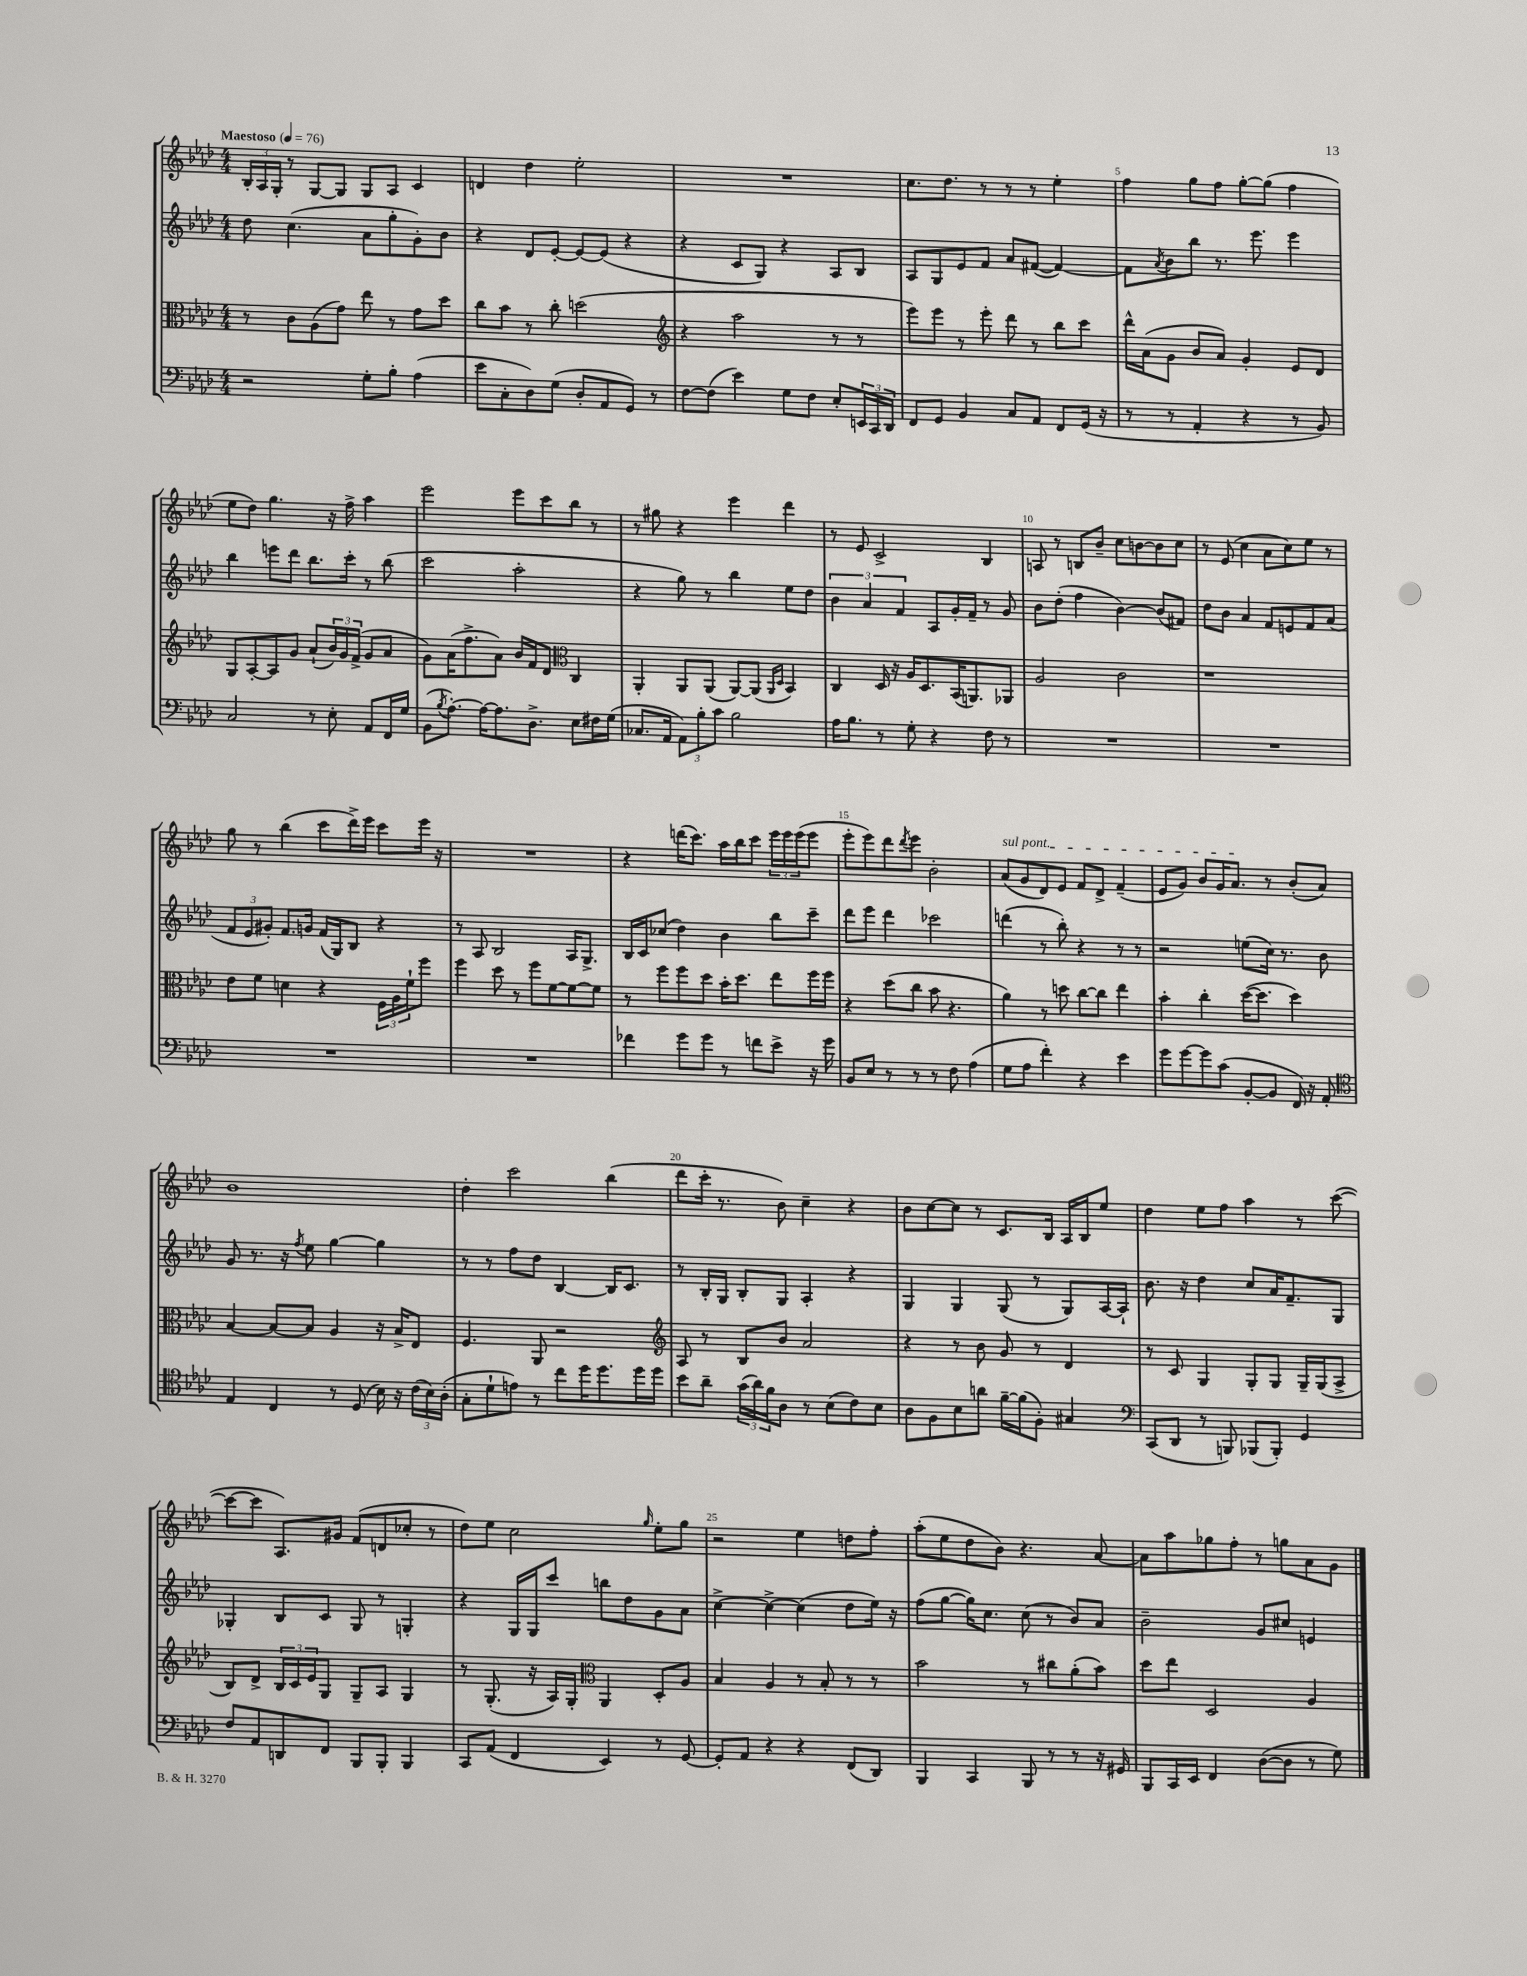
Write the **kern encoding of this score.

**kern	**kern	**kern	**kern
*staff4	*staff3	*staff2	*staff1
*clefF4	*clefC3	*clefG2	*clefG2
*k[b-e-a-d-]	*k[b-e-a-d-]	*k[b-e-a-d-]	*k[b-e-a-d-]
*M4/4	*M4/4	*M4/4	*M4/4
*MM76	*MM76	*MM76	*MM76
2r	8r	8dd-	24B-'
.	.	.	24A-
.	.	.	24G'
.	8c	(4.cc	8r
.	(8A-	.	[8G
.	8g)	.	8G]
8G'	8ee-	8a-	8G
8B-'	8r	8gg'	8A-
(4A-	8g	8g')	4c
.	8dd-	8b-	.
=	=	=	=
8e-	8cc	4r	4d
8C'	8b-	.	.
8D-)	8r	8d-	4dd-
(8G	8cc'	[8e-'	.
8D-'	(2dd	8e-_	2ee-'
8AA-	.	(8e-]	.
8GG)	.	4r	.
8r	.	.	.
=	=	=	=
*	*clefG2	*	*
[8F	4r	4r	1r
(8F]	.	.	.
4e-)	2aa-	8c	.
.	.	8G)	.
8G	.	4r	.
8F	.	.	.
8E-'	8r	8A-	.
24EE	8r	8B-	.
24CC	.	.	.
24DD-	.	.	.
=	=	=	=
8FF	8eee-)	8A-	8.cc
8GG	8eee-	8G	.
.	.	.	8.dd-
4BB-	8r	8e-	.
.	8eee-'	8f	8r
8C	8ddd-	8a-	8r
8AA-	8r	([8f#	8r
8FF	8bb-	4f#_)	4ee-'
(16GG	8ccc	.	.
16r	.	.	.
=	=	=	=
8r	16ddd-^^	8f#]	4ff
.	(16a-	.	.
.	.	8qa-	.
8r	8g	8b-	.
4AA-'	8b-	8bb-	8gg
.	8a-)	8.r	8ff
4r	4g'	.	[8gg'
.	.	8.eee-	.
.	.	.	(8gg]
8r	8e-	4eee-	4ff
8BB-)	8d-	.	.
=	=	=	=
2C	8G	4bb-	8ee-
.	[8A-'	.	8dd-)
.	8A-]	8eee	4.gg
.	8g	8ddd-	.
8r	(8a-`	8.bb-	.
8E-'	24b-)	.	16r
.	24g	.	.
.	.	16ccc'	16ff^
.	(24f^	.	.
8AA-	8g	8r	4aa-
16FF	8a-	(8bb-	.
16G	.	.	.
=	=	=	=
(8BB-	8g)	2ccc	2eee-
8qB-	.	.	.
[8.A-')	(16a-	.	.
.	8.ff^	.	.
16A-_	.	.	.
8.A-]	8a-)	.	.
.	16b-	2aa-'	8eee-
8.D-^	16f	.	.
.	8d-	.	8ccc
*	*clefC3	*	*
8E-	4C	.	8bb-
16F#	.	.	8r
(16G	.	.	.
=	=	=	=
8.C-	4AA-'	4r	8r
.	.	.	8gg#
16AA-	.	.	.
12AA-)	8AA-	8gg)	4r
12B-'	.	.	.
.	(8AA-	8r	.
12c	.	.	.
2B-	[8AA-)	4bb-	4eee-
.	(8AA-]	.	.
.	16qqAA-	.	.
.	16qqD-	.	.
.	4BB-)	8ee-	4ddd-
.	.	8dd-	.
=	=	=	=
16A-	4C	6b-	8r
8.B-	.	.	.
.	.	.	8e-
.	.	6a-	.
8r	16D-	.	2c^
.	16r	.	.
.	.	6f	.
8G'	16A-	.	.
.	8.D-	.	.
4r	.	8A-	.
.	(16BB-	16g'	.
.	8.AA)	16f~	.
8F	.	8r	4B-
8r	8AA-	8g	.
=	=	=	=
1r	2A-	8b-	8A
.	.	(8dd-'	8r
.	.	4ff	8B
.	.	.	8b-~
.	2c	[4b-)	8cc
.	.	.	[8b
.	.	(8b-]	8b]
.	.	8f#)	8cc
=	=	=	=
1r	1r	8dd-	8r
.	.	8b-	(8e-
.	.	4a-	4cc
.	.	8f	8a-
.	.	8e	8cc)
.	.	8f	8ee-
.	.	(8a-	8r
=	=	=	=
1r	8e-	12f	8gg
.	.	12e-	.
.	8f	.	8r
.	.	12g#')	.
.	4d	8.f	(4bb-
.	.	16g	.
.	4r	(16f	8ccc
.	.	16G)	.
.	.	8B-	16ddd-^)
.	.	.	16eee-
.	24F	4r	8ccc
.	24A-	.	.
.	24f`	.	.
.	8ff	.	16eee-
.	.	.	16r
=	=	=	=
1r	4ff	8r	1r
.	.	8A-	.
.	8dd-	2B-	.
.	8r	.	.
.	8ff	.	.
.	[8f	.	.
.	8f_	16A-	.
.	.	8.G^	.
.	8f]	.	.
=	=	=	=
4f-	8r	16B-	4r
.	.	16c	.
.	8ff	(8cc-	.
8g	8ff	4dd-)	(16ddd
.	.	.	8.ccc)
8g	8dd-	.	.
8r	16b-'	4b-	16aa-
.	8.dd-	.	16bb-
8f	.	.	8ccc
8e-^	8ee-	8bb-	24eee-
.	.	.	24eee-
.	.	.	(24eee-
16r	16ff	8ccc~	8eee-
16g	16ff	.	.
=	=	=	=
8BB-	4r	8ddd-	8eee-'
8E-	.	8eee-	8eee-)
8r	(8dd-	4ddd-	8ddd-
.	.	.	8qddd-
8r	8cc	.	8eee-
8r	8b-	2ccc-	2b-'
8F	4.r	.	.
(4A-	.	.	.
=	=	=	=
8G	4a-)	(4ddd	(8a-
8A-	.	.	8g
4f')	8r	8r	8d-)
.	8dd	8bb-')	8e-
4r	[8cc	4r	8f
.	8cc]	.	8d-^
4e-	4ee-	8r	(4f~
.	.	8r	.
=	=	=	=
8g	4b-'	2r	8e-
[8g	.	.	8g)
8g]	4cc'	.	8b-
(8c	.	.	16g
.	.	.	8.a-
[8BB-'	([16dd-	(8ee	.
.	8.dd-]	.	.
8BB-]	.	16cc)	8r
.	.	8.r	.
16FF)	4dd-)	.	(8b-'
16r	.	.	.
8AA-'	.	8b-	8a-)
=	=	=	=
*clefC4	*	*	*
4E-	[4B-	8g	1b-
.	.	8.r	.
4C	8B-_	.	.
.	.	16r	.
.	.	8qff	.
.	8B-]	8ee-	.
8r	4A-	[4gg	.
(8D-	.	.	.
16B-)	16r	4gg]	.
16r	16B-^	.	.
(24c	8E-	.	.
24B-)	.	.	.
(24A-'	.	.	.
=	=	=	=
8G'	4.F	8r	4dd-'
8d-`	.	8r	.
8e)	.	8ff	2ccc
8r	8AA-	8dd-	.
8cc	2r	[4B-	.
16dd-	.	.	.
8.dd-	.	.	.
.	.	16B-]	(4bb-
.	.	8.c	.
16dd-	.	.	.
16dd-	.	.	.
=	=	=	=
*	*clefG2	*	*
8b-	8A-	8r	8ddd-
8a-~	8r	16B-'	16ccc'
.	.	16G	8.r
(24g	8B-	8B-'	.
24a-)	.	.	.
24f	.	.	.
8A-	8b-	8G	8b-)
8r	2a-	4A-'	4cc~
(8B-	.	.	.
8c)	.	4r	4r
8B-	.	.	.
=	=	=	=
8A-	4r	4G	8b-
8F	.	.	[8cc
8B-	8r	4G	8cc]
8a	8b-	.	8r
[16f~	8g	(8G	8.c
(16f]	.	.	.
8F')	8r	8r	.
.	.	.	16B-
4G#	4d-	8G)	16A-
.	.	.	16B-
.	.	[16A-	8ee-
.	.	16A-`]	.
=	=	=	=
*clefF4	*	*	*
(8CC	8r	8.b-	4dd-
8DD-	8c	.	.
.	.	16r	.
8r	4G	4dd-	8ee-
8BBB)	.	.	8ff
(8BBB-	8G'	8cc	4aa-
8BBB-')	8G	16a-	.
.	.	8.f~	.
4GG	16G~	.	8r
.	(16G	.	.
.	8A-^	8G	([8ccc
=	=	=	=
8F	8B-)	4G-'	8ccc_
8AA-	8d-^	.	8ccc]
8DD	24B-	8B-	8.A-)
.	24c	.	.
.	24e-	.	.
8FF	8G	8c	.
.	.	.	16g#
8BBB-	8G~	8G-	(8f
8BBB-'	8A-	8r	8d
4BBB-	4G	4G'	8cc-'
.	.	.	8r
=	=	=	=
8CC	8r	4r	8dd-)
(8AA-	(8.G'	.	8ee-
4FF	.	16G	2cc
.	16r	16G	.
.	16A-)	8ccc	.
.	16G'	.	.
*	*clefC3	*	*
4EE-)	4AA-	8bb	.
.	.	8dd-	.
.	.	.	16qqgg
8r	8D-'	8g	8ee-'
[8GG	8A-	8a-	8gg
=	=	=	=
8GG']	4B-	[4cc^	2r
8AA-	.	.	.
4r	4A-	4cc^_	.
4r	8r	(4cc]	4ee-
.	8B-'	.	.
(8FF	8r	8dd-	8dd
8DD-)	8r	16ee-)	8ff'
.	.	16r	.
=	=	=	=
4BBB-	2b-	(8ff	(8aa-'
.	.	[8gg	8ee-
4CC	.	16gg])	8dd-
.	.	8.cc	.
.	.	.	8b-)
8BBB-	8r	(8cc	4.r
8r	8cc#	8r	.
8r	(8a-'	8b-)	.
16r	8b-)	8a-	[8a-
16GG#	.	.	.
=	=	=	=
8BBB-	8dd-	2b-~	8a-]
16CC	8ee-	.	8aa-
16EE-	.	.	.
4FF	2D-	.	8gg-
.	.	.	8ff'
([8D-	.	8g	8r
8D-]	.	8cc#	8gg
8r	4A-	4e	8a-
8G)	.	.	8g
==	==	==	==
*-	*-	*-	*-
